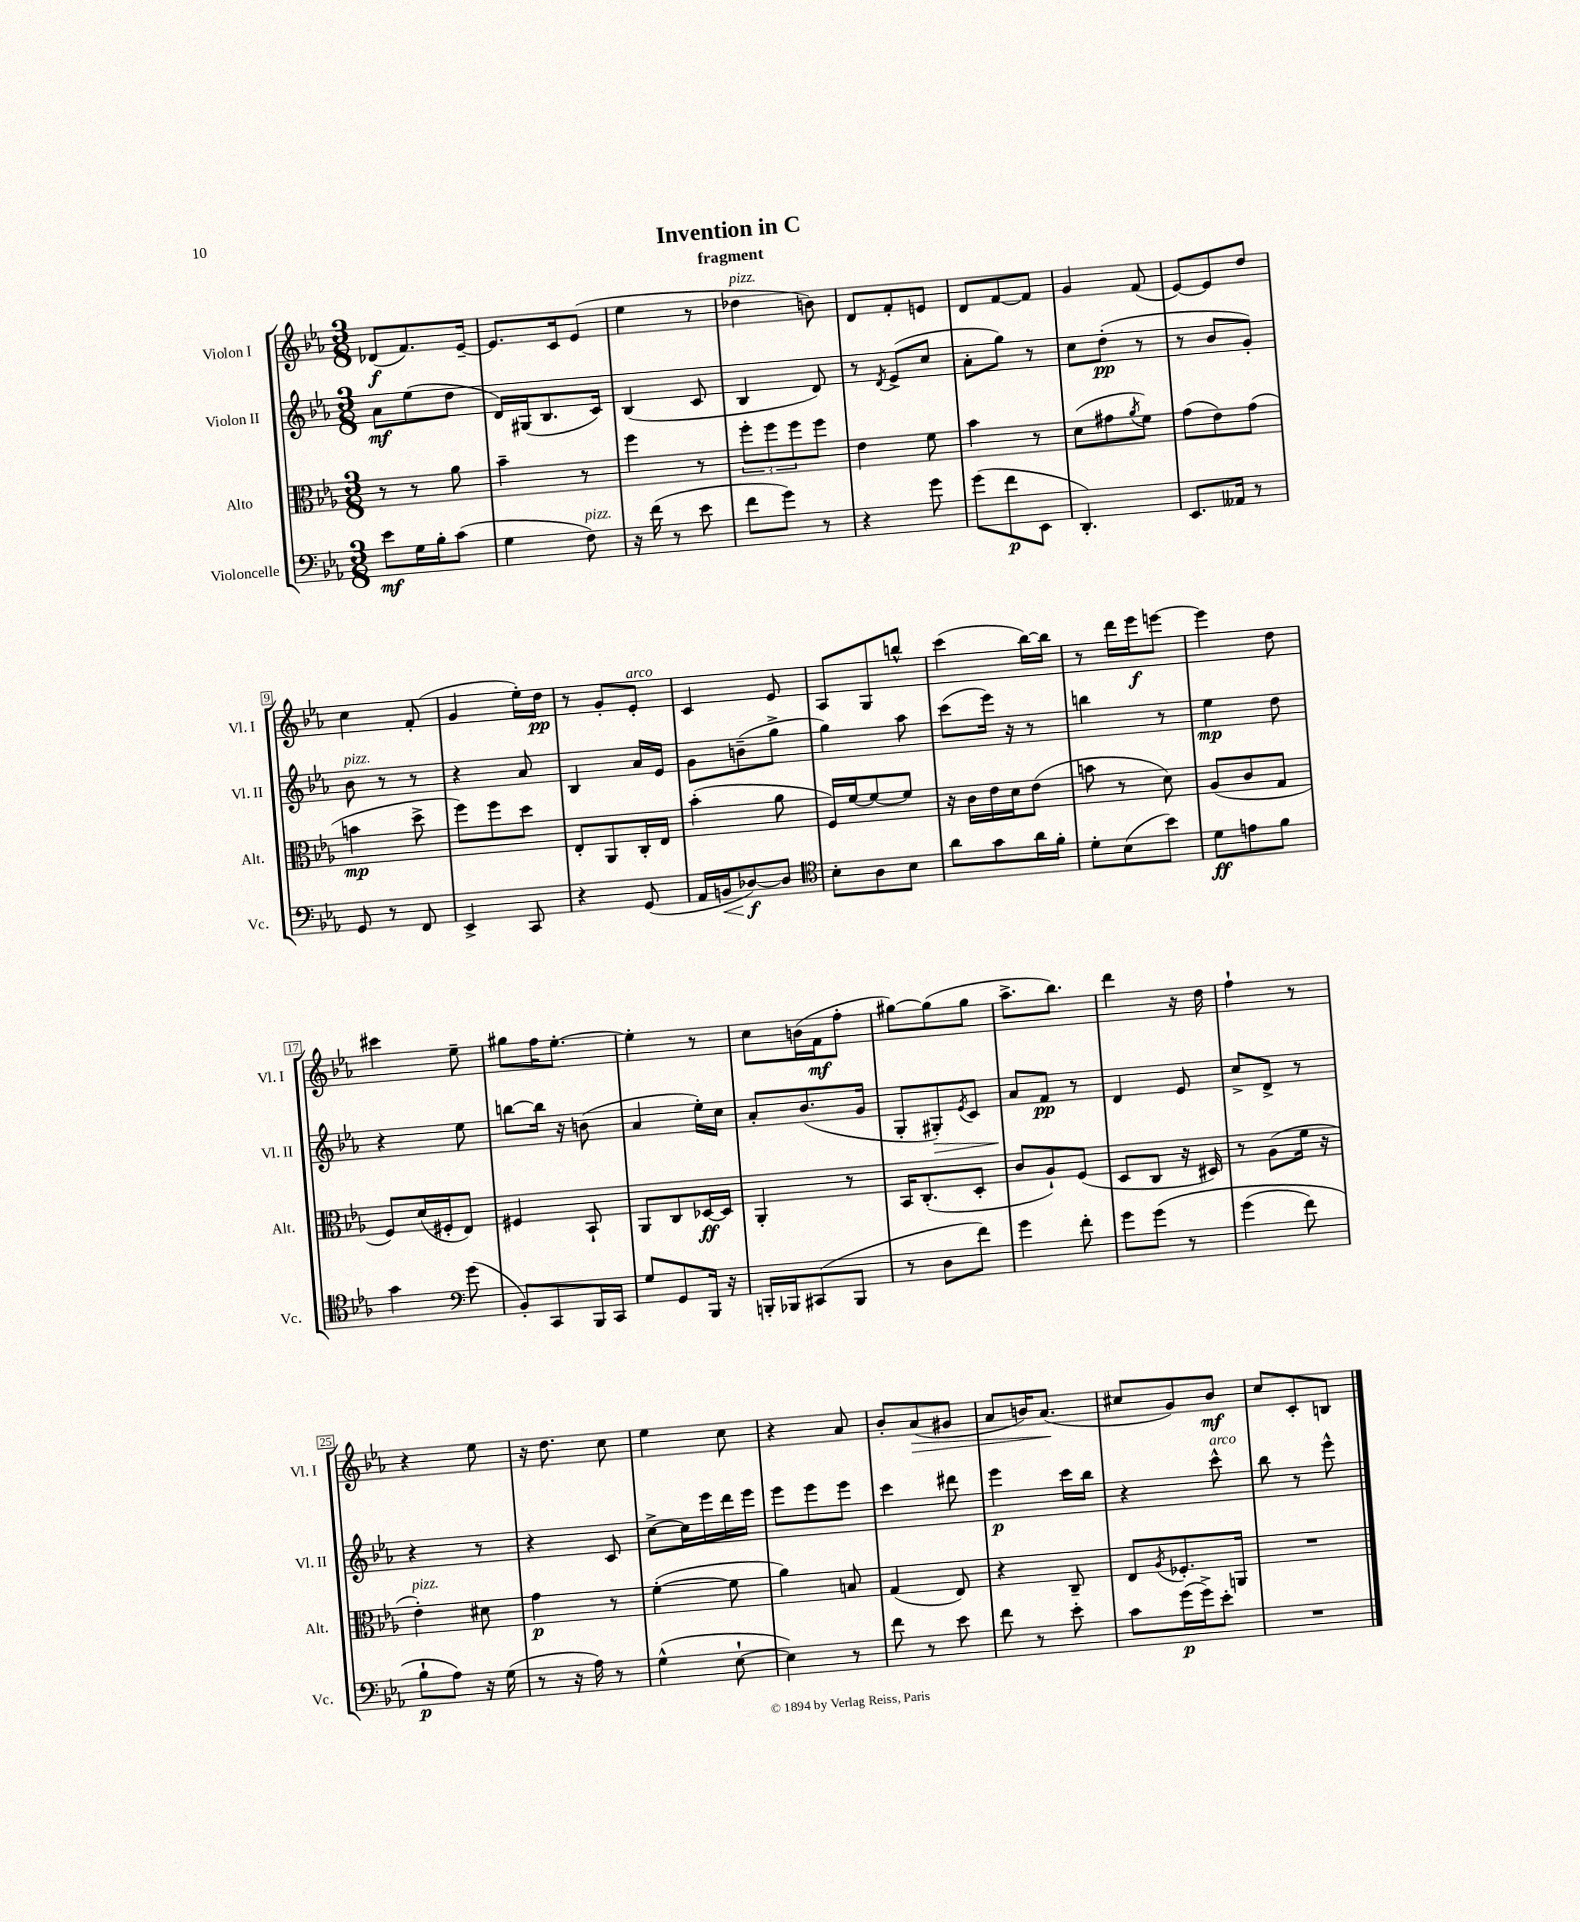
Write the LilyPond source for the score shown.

\header { title = "Invention in C" subtitle = "fragment" }
<<
\new StaffGroup <<
\new Staff = "s0" \with { instrumentName = "Violon I" shortInstrumentName = "Vl. I" } {
    \clef treble \key ees \major \numericTimeSignature \time 3/8
    des'8\f( f'8.) ees'16~-- |
    ees'8. c'16 ees'8( |
    ees''4 r8 |
    des''4^\markup { \italic "pizz." } b'8) |
    d'8 f'8-. e'8 |
    d'8 f'8~ f'8 |
    g'4 f'8( |
    ees'8~) ees'8 d''8 |
    c''4 f'8-.( |
    g'4 ees''16-.) d''16\pp |
    r8 g'8-. ees'8-.^\markup { \italic "arco" } |
    c'4 ees'8 |
    aes8 g8 b''8-^ |
    c'''4( bes''16~) bes''16 |
    r8 d'''16 ees'''16\f e'''8~ |
    e'''4 d''8 |
    cis'''4 ees''8-- |
    gis''8 f''16 ees''8.~-. |
    ees''4-. r8 |
    c''8 b'16( f'16\mf f''8-. |
    gis''8~) gis''8( gis''8 |
    aes''8.-> bes''8.) |
    d'''4 r16 d''16 |
    f''4-! r8 |
    r4 ees''8 |
    r16 d''8. c''8 |
    ees''4 c''8 |
    r4 aes'8 |
    bes'8-. aes'8\>( gis'8 |
    aes'8 b'16) aes'8.\!( |
    cis''8 g'8) bes'8\mf |
    c''8 c'8-. b8 \bar "|." |
}
\new Staff = "s1" \with { instrumentName = "Violon II" shortInstrumentName = "Vl. II" } {
    \clef treble \key ees \major \numericTimeSignature \time 3/8
    aes'8\mf ees''8( d''8 |
    d'16) gis16( bes8. c'16) |
    bes4( c'8 |
    bes4 d'8) |
    r8 \acciaccatura { d'8 } ees'8->( c''8 |
    aes'8-. g''8) r8 |
    c''8 d''8-.\pp( r8 |
    r8 bes'8 g'8-.) |
    bes'8^\markup { \italic "pizz." } r8 r8 |
    r4 aes'8 |
    bes4 aes'16 ees'16 |
    g'8 b'8--( g''8-> |
    g''4) aes''8 |
    c'''8( ees'''16) r16 r8 |
    b''4 r8 |
    ees''4\mp d''8 |
    r4 ees''8 |
    b''8~ b''16 r16 b'8( |
    aes'4 ees''16-.) c''16 |
    aes'8-. bes'8.( g'16 |
    g8-. gis8-.\>) \acciaccatura { ees'8 } c'8 |
    aes'8\! f'8\pp r8 |
    d'4 ees'8 |
    c''8-> d'8-> r8 |
    r4 r8 |
    r4 c'8 |
    c''8~-> c''16 ees'''16 d'''16 ees'''16 |
    ees'''8 ees'''8 ees'''8 |
    c'''4 dis'''8 |
    ees'''4\p c'''16 bes''16 |
    r4 c'''8-^^\markup { \italic "arco" } |
    bes''8 r8 ees'''8-^ \bar "|." |
}
\new Staff = "s2" \with { instrumentName = "Alto" shortInstrumentName = "Alt." } {
    \clef alto \key ees \major \numericTimeSignature \time 3/8
    r8 r8 aes'8 |
    bes'4-- r8 |
    f''4 r8 |
    \tuplet 3/2 { f''8-. f''8 f''8 } f''8 |
    ees'4 f'8 |
    bes'4 r8 |
    d'8( gis'8 \acciaccatura { aes'8 } f'8) |
    g'8( ees'8) g'8( |
    b'4\mp d''8-> |
    f''8) f''8 d''8 |
    ees8-. aes,8 c16-. ees16 |
    bes'4-.( aes'8 |
    f16) f'16~ f'8~ f'8 |
    r16 c'16 ees'16 d'16 ees'8( |
    b'8 r8 d'8) |
    aes8( c'8 g8 |
    f8) d'16( fis16-. ees8) |
    fis4 bes,8-! |
    aes,8 c8 des16~\ff des16 |
    aes,4-. r8 |
    bes,16 c8.-.( d8-. |
    c'8 aes8-!) f8( |
    d8 c8 r16 dis16) |
    r8 aes8( f'16 r16 |
    ees'4-.^\markup { \italic "pizz." }) dis'8 |
    g'4\p r8 |
    f'4~-.( f'8 |
    aes'4) b8 |
    g4( ees8) |
    r4 c8-- |
    ees8 \acciaccatura { aes8 } fes8.-. a,16 |
    R4. \bar "|." |
}
\new Staff = "s3" \with { instrumentName = "Violoncelle" shortInstrumentName = "Vc." } {
    \clef bass \key ees \major \numericTimeSignature \time 3/8
    ees'8\mf g16 bes16-. c'8( |
    g4 f8^\markup { \italic "pizz." }) |
    r16 f'16( r8 ees'8 |
    f'8 g'8) r8 |
    r4 g'8 |
    g'8( f'8\p ees,8 |
    d,4.-.) |
    ees,8. aeses,16 r8 |
    g,8 r8 f,8 |
    ees,4-> c,8 |
    r4 g,8( |
    aes,16 b,16\< des8~\f\!) des8 |
    \clef tenor bes8-. aes8 bes8 |
    aes'8 g'8 aes'16 f'16-. |
    d'8-. bes8( bes'8) |
    d'8\ff e'8 f'8 |
    g'4 \clef bass g'8( |
    bes,8-.) c,8 bes,,16 c,16 |
    g8 g,8 bes,,16 r16 |
    b,,16-. bes,,16 cis,8( bes,,8 |
    r8 d8 f'8) |
    g'4 f'8-. |
    g'8 g'8\( r8 |
    g'4( f'8) |
    bes8-!\p aes8\) r16 g16( |
    r8 r16 aes16) r8 |
    g4-^( ees8~-! |
    ees4) r8 |
    f'8 r8 ees'8 |
    f'8 r8 ees'8-. |
    c'8 g'16\p( g'16->) ees'8-. |
    R4. \bar "|." |
}
>>
>>
\layout { \context { \Score \override BarNumber.stencil = #(make-stencil-boxer 0.1 0.3 ly:text-interface::print) } }
